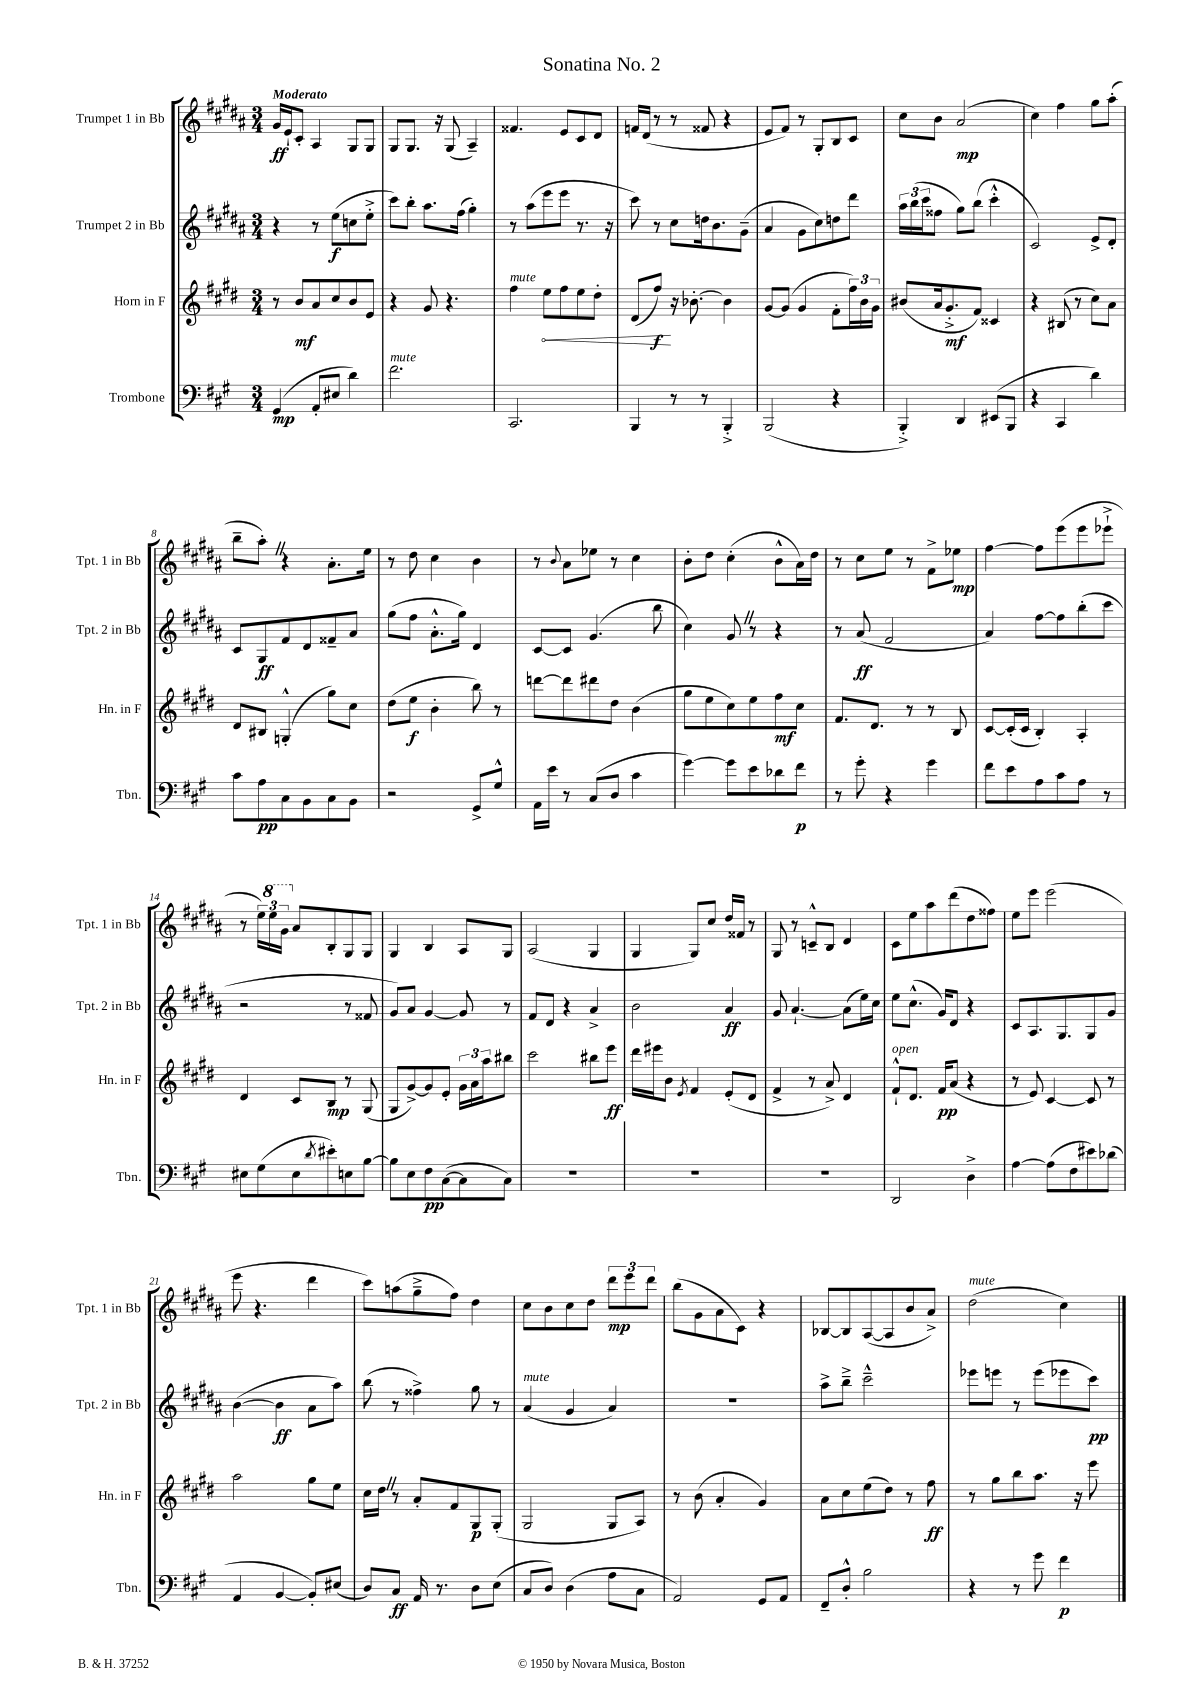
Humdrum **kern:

**kern	**kern	**kern	**kern
*staff4	*staff3	*staff2	*staff1
*clefF4	*clefG2	*clefG2	*clefG2
*k[f#c#g#]	*k[f#c#g#d#]	*k[f#c#g#d#a#]	*k[f#c#g#d#a#]
*M3/4	*M3/4	*M3/4	*M3/4
(4GG#	8r	4r	16g#
.	.	.	16e`
.	8b	.	8c#'
8AA'	8a	8r	4A#
8E#	8cc#	(8ee	.
4d)	8b	8cc	8G#
.	8e	8ee'^	8G#
=	=	=	=
2.f#	4r	8ccc#)	8G#
.	.	8bb'	8.G#
.	8g#	8.aa#	.
.	.	.	16r
.	4.r	.	(8G#
.	.	(16ff#	.
.	.	4gg#')	4A#~)
=	=	=	=
2.CC#	4ff#	8r	4.f##
.	.	(8aa#	.
.	8ee	8eee	.
.	8ff#	8eee	8e
.	8ee	8.r	8c#
.	8dd#'	.	8d#
.	.	16r	.
=	=	=	=
4BBB	(8d#	8ccc#)	16f
.	.	.	(16d#
.	8ff#)	8r	8r
8r	16r	8cc#	8r
.	[8.b-'	.	.
8r	.	16dd	8f##
.	.	8.b	.
4BBB'^	4b-]	.	4r
.	.	(8g#~	.
=	=	=	=
(2BBB	[8g#	4a#	8e
.	(8g#]	.	8f#)
.	4g#	8g#	8r
.	.	8cc#)	8G#'
4r	8f#'	8dd	8B
.	24ff#)	8ddd#	8c#
.	24b	.	.
.	24g#	.	.
=	=	=	=
4BBB'^)	(8b#	24aa#	8cc#
.	.	(24bb	.
.	.	24ccc#	.
.	16a	8ff##	8b
.	8.g#'^	.	.
4DD	.	8gg#)	(2a#
.	8f#)	(8bb	.
(8EE#	4c##	4ccc#'^^	.
8BBB	.	.	.
=	=	=	=
4r	4r	2c#)	4cc#)
4CC#	(8B#	.	4ff#
.	8r	.	.
4d)	8cc#)	8e^	8gg#
.	8a	8d#'	(8aa#'
=	=	=	=
8c#	8d#	8c#	8bb~
8A	8B#	8G#	8aa#')
8C#	(4G'^^	8f#	4r
8BB	.	8d#	.
8C#	8gg#)	8f##~	8.a#'
8BB	8cc#	8a#	.
.	.	.	16ee
=	=	=	=
2r	(8dd#	(8gg#	8r
.	8ee	8ff#	8dd#
.	4b'	8.a#'^^	4cc#
.	.	16gg#)	.
8GG#^	8bb)	4d#	4b
8G#^^	8r	.	.
=	=	=	=
16AA	[8ddd	[8c#	8r
16e	.	.	.
.	.	.	8qqb
8r	8ddd]	8c#]	8a#
(8C#	8ddd#	(4.g#	8ee-
8D	8dd#	.	8r
4c#	(4b	.	4cc#
.	.	8bb	.
=	=	=	=
[4g#)	8gg#	4cc#)	8b'
.	8ee	.	8dd#
8g#]	8cc#)	8g#	(4cc#'
8e	8ee	8r	.
8d-	8ff#	4r	8b^^
8f#	8cc#	.	16a#)
.	.	.	16dd#
=	=	=	=
8r	8.f#	8r	8r
8g#'	.	(8a#	8cc#
.	8.d#	.	.
4r	.	2f#	8ee
.	8r	.	8r
4g#	8r	.	8f#^
.	8B	.	8ee-
=	=	=	=
8f#	[8c#	4a#)	[4ff#
8e	(16c#']	.	.
.	16c#	.	.
8A	4B')	[8ff#	8ff#]
8c#	.	8ff#]	(8eee
8A	4A'	(8bb'	8eee
8r	.	8ccc#	8eee-`^
=	=	=	=
8E#	4d#	2r	8r
(8G#	.	.	24ee)
.	.	.	24eee
.	.	.	24gg#
8E#	8c#	.	8a#
8qd	.	.	.
8e#')	8B	.	8B'
8E	8r	8r	8G#
[8B	(8G#	8f##	8G#
=	=	=	=
8B]	8G#	8g#)	4G#
8E	[8g#^)	8a#	.
8F#	8g#]	[4g#	4B
([8C#	8e'	.	.
8C#]	24g#	8g#]	8A#
.	24a	.	.
.	24aa	.	.
8C#)	8bb#	8r	8G#
=	=	=	=
2.r	2ccc#	8f#	(2A#
.	.	8d#	.
.	.	4r	.
.	8bb#	4a#^	4G#
.	8eee	.	.
=	=	=	=
2.r	16ddd#	2b	4G#
.	16eee#	.	.
.	8b	.	.
.	8qe	.	.
.	4f#	.	8G#)
.	.	.	8cc#
.	(8e'	4a#	16dd#
.	.	.	16f##
.	8d#	.	8r
=	=	=	=
2.r	4f#^	8g#	8G#
.	.	[4.a#`	8r
.	8r	.	8c~^^
.	8a^)	.	8B
.	4d#	(8a#]	4d#
.	.	16ee)	.
.	.	16cc#	.
=	=	=	=
2DD	8f#`^^	8ee	8c#
.	8.d#	(8.cc#^^	8ee
.	.	.	8aa#
.	16f#	16g#)	.
.	(8a	8d#	(8ddd#
4D^	4r	4r	8dd#
.	.	.	8ff##)
=	=	=	=
[4A	8r	8c#	8ee
.	8e)	8.A#	8eee
(8A]	[4c#	.	(2eee
.	.	8.G#	.
8F#	.	.	.
8e#)	8c#]	8G#	.
(8d-	8r	8g#	.
=	=	=	=
4AA	2aa	([4b	8eee
.	.	.	4.r
[4BB	.	4b]	.
8BB'])	8gg#	8a#	4ddd#
(8E#	8ee	8aa#)	.
=	=	=	=
8D)	16cc#	(8bb	8ccc#)
.	16dd#	.	.
8C#	8r	8r	(8aa
16AA	8a'	4ff##^)	8gg#~^
8.r	.	.	.
.	8f#	.	8ff#)
8D	8G#	8gg#	4dd#
(8E	(8G#'	8r	.
=	=	=	=
8C#	2G#	(4a#	8cc#
8D)	.	.	8b
(4D	.	4g#	8cc#
.	.	.	8dd#
8A	8G#	4a#)	12ddd#
.	.	.	12eee
8C#	8A)	.	.
.	.	.	12ddd#
=	=	=	=
2AA)	8r	2.r	(8bb
.	(8b	.	8g#
.	4a'	.	8a#
.	.	.	8c#)
8GG#	4g#)	.	4r
8AA	.	.	.
=	=	=	=
8FF#~	8a	8aa#^	[8B-
8D'^^	8cc#	8bb~^	8B-]
2B	(8ee	2ccc#~^^	([8A#
.	8dd#)	.	8A#]
.	8r	.	8b
.	8ff#	.	8a#^)
=	=	=	=
4r	8r	8eee-	(2dd#
.	8gg#	8eee	.
8r	8bb	8r	.
8g#	8.aa	(8eee	.
4f#	.	8eee-	4cc#)
.	16r	.	.
.	8eee	8ccc#)	.
==	==	==	==
*-	*-	*-	*-
